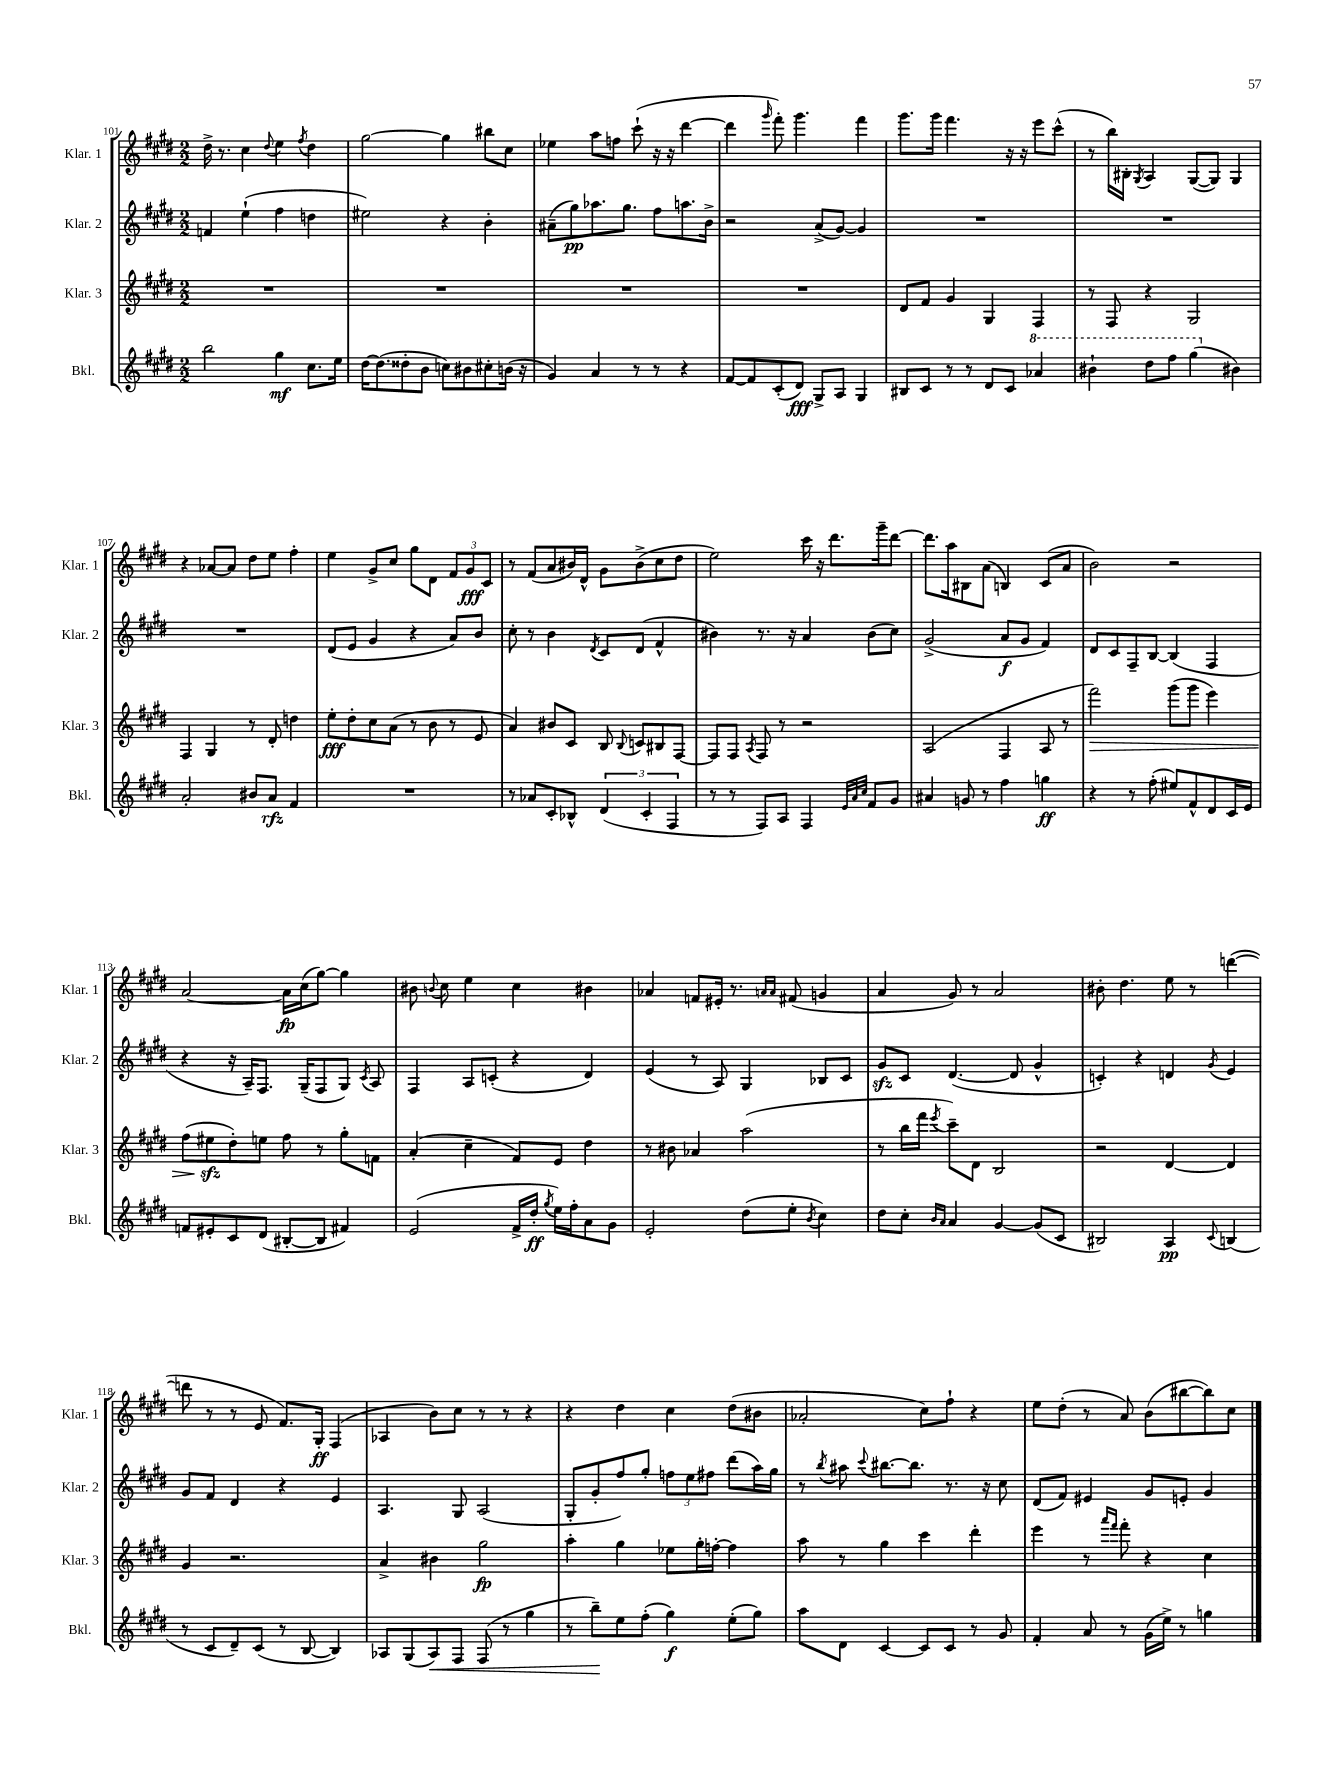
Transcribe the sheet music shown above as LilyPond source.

<<
\new StaffGroup <<
\new Staff = "s0" \with { instrumentName = "Klar. 1" shortInstrumentName = "Klar. 1" } {
    \clef treble \key e \major \numericTimeSignature \time 2/2
    \autoBeamOff dis''16-> r8. cis''4 \appoggiatura { dis''8 } e''4 \acciaccatura { fis''8 } dis''4 |
    gis''2~ gis''4 bis''8[ cis''8] |
    ees''4 a''8[ f''8] cis'''8-!( r16 r16 dis'''4~ |
    dis'''4 \grace { gis'''16 } fis'''8-.) gis'''4. fis'''4 |
    gis'''8.[ gis'''16] fis'''4. r16 r16 e'''8[ cis'''8]-^( |
    r8 b''16[) bis16]-. \acciaccatura { gis8 } a4 gis8[~( gis8]) gis4 |
    r4 aes'8[~ aes'8] dis''8[ e''8] fis''4-. |
    e''4 gis'8[-> cis''8] gis''8[ dis'8] \tuplet 3/2 { fis'8[ gis'8\fff cis'8] } |
    r8 fis'8[( a'8 bis'16) dis'16]-^ gis'8[ bis'8->( cis''8 dis''8] |
    e''2) cis'''16 r16 dis'''8.[ gis'''16-- dis'''8]~ |
    dis'''8.[ a''16 bis8 a'8]( b4) cis'8[( a'8] |
    b'2) r2 |
    a'2~ a'16[\fp cis''16( gis''8]~) gis''4 |
    bis'8 \appoggiatura { b'8 } cis''8 e''4 cis''4 bis'4 |
    aes'4 f'8[ eis'16]-. r8. \grace { a'16[ a'16] } fis'8( g'4 |
    a'4 gis'8) r8 a'2 |
    bis'8-. dis''4. e''8 r8 d'''4~( |
    d'''8 r8 r8 e'8 fis'8.[) gis16]-.\ff fis4( |
    aes4 b'8[) cis''8] r8 r8 r4 |
    r4 dis''4 cis''4 dis''8[( bis'8] |
    aes'2-. cis''8[) fis''8]-! r4 |
    e''8[ dis''8]-.( r8 a'8) b'8[( bis''8~ bis''8) cis''8] \bar "|." |
}
\new Staff = "s1" \with { instrumentName = "Klar. 2" shortInstrumentName = "Klar. 2" } {
    \clef treble \key e \major \numericTimeSignature \time 2/2
    \autoBeamOff f'4 e''4-!( fis''4 d''4 |
    eis''2) r4 b'4-. |
    ais'8[--( gis''8\pp) aes''8. gis''8.] fis''8[ a''8. b'16]-> |
    r2 a'8[->( gis'8]~) gis'4 |
    R1 |
    R1 |
    R1 |
    dis'8[( e'8] gis'4 r4 a'8[) b'8] |
    cis''8-. r8 b'4 \acciaccatura { dis'8 } cis'8[ dis'8]( fis'4-^ |
    bis'4) r8. r16 a'4 bis'8[( cis''8]) |
    gis'2->( a'8[\f gis'8] fis'4) |
    dis'8[ cis'8 fis8-- b8]~ b4( fis4 |
    r4 r16 a16[--) fis8.] gis16[--( fis8 gis8]) \acciaccatura { cis'8 } a8 |
    fis4 a8[ c'8]-.( r4 dis'4) |
    e'4( r8 a8) gis4 bes8[ cis'8] |
    gis'8[\sfz cis'8] dis'4.~( dis'8 gis'4-^ |
    c'4-.) r4 d'4 \acciaccatura { gis'8 } e'4 |
    gis'8[ fis'8] dis'4 r4 e'4 |
    a4. gis8 a2( |
    gis8[-. gis'8-. fis''8) gis''8]-. \tuplet 3/2 { f''8[ e''8 fis''8] } dis'''8[( a''16) gis''16] |
    r8 \acciaccatura { b''8 } ais''8 \appoggiatura { cis'''8 } bis''8.[~ bis''8.] r8. r16 cis''8 |
    dis'8[( fis'8]) eis'4 gis'8[ e'8]-. gis'4 \bar "|." |
}
\new Staff = "s2" \with { instrumentName = "Klar. 3" shortInstrumentName = "Klar. 3" } {
    \clef treble \key e \major \numericTimeSignature \time 2/2
    \autoBeamOff R1 |
    R1 |
    R1 |
    R1 |
    dis'8[ fis'8] gis'4 gis4 fis4 |
    r8 fis8 r4 gis2 |
    fis4 gis4 r8 dis'8-. d''4 |
    e''8[-.\fff dis''8-. cis''8 a'8]( r8 b'8 r8 e'8 |
    a'4) bis'8[ cis'8] b8 \appoggiatura { b8 } c'8[ bis8 fis8]~ |
    fis8[ fis8] \acciaccatura { a8 } fis8 r8 r2 |
    a2( fis4 a8 r8 |
    fis'''2\>) gis'''8[( gis'''8] e'''4) |
    fis''8[( eis''8\sfz\! dis''8-.) e''8] fis''8 r8 gis''8[-. f'8] |
    a'4-.( cis''4-- fis'8[) e'8] dis''4 |
    r8 bis'8 aes'4 a''2( |
    r8 b''16[ fis'''16] \acciaccatura { e'''8 } cis'''8[--) dis'8] b2 |
    r2 dis'4~ dis'4 |
    gis'4 r2. |
    a'4-> bis'4 gis''2\fp |
    a''4-. gis''4 ees''8[ gis''16-. f''16]~-. f''4 |
    a''8 r8 gis''4 cis'''4 dis'''4-. |
    e'''4 r8 \grace { a'''16[ fis'''16] } fis'''8-. r4 cis''4 \bar "|." |
}
\new Staff = "s3" \with { instrumentName = "Bkl." shortInstrumentName = "Bkl." } {
    \clef treble \key e \major \numericTimeSignature \time 2/2
    \autoBeamOff b''2 gis''4\mf cis''8.[ e''16] |
    dis''16[~ dis''8.( disis''8-. b'8] c''8[) bis'8 cis''8-. b'16]( r16 |
    gis'4) a'4 r8 r8 r4 |
    fis'8[~ fis'8 cis'8-.( dis'8]\fff) gis8[-> a8] gis4 |
    bis8[ cis'8] r8 r8 dis'8[ cis'8] \ottava #1 aes''4 |
    bis''4-! dis'''8[ fis'''8] gis'''4( \ottava #0 bis'4) |
    a'2-. bis'8[ a'8]\rfz fis'4 |
    R1 |
    r8 aes'8[ cis'8-. bes8]-^ \tuplet 3/2 { dis'4( cis'4-. fis4 } |
    r8 r8 fis8[) a8] fis4 \grace { e'32[ a'32 cis''32] } fis'8[ gis'8] |
    ais'4 g'8 r8 fis''4 g''4\ff |
    r4 r8 fis''8-.( eis''8[) fis'8-^ dis'8 cis'16 e'16] |
    f'8[ eis'8-. cis'8 dis'8]( bis8[~-. bis8] fis'4) |
    e'2( fis'16[-> dis''16]-.\ff \acciaccatura { gis''8 } e''16[) fis''16-. a'8 gis'8] |
    e'2-. dis''8[( e''8]-. \acciaccatura { b'8 } cis''4) |
    dis''8[ cis''8]-. \grace { b'16[ a'16] } a'4 gis'4~ gis'8[( cis'8] |
    bis2) a4\pp \appoggiatura { cis'8 } b4( |
    r8 cis'8[ dis'8--) cis'8]( r8 b8~ b4) |
    aes8[ gis8( aes8\<) fis8] fis8( r8 gis''4 |
    r8 b''8[--\!) e''8 fis''8]-.( gis''4\f) e''8[-.( gis''8]) |
    a''8[ dis'8] cis'4~ cis'8[ cis'8] r8 gis'8 |
    fis'4-. a'8 r8 gis'16[( e''16]->) r8 g''4 \bar "|." |
}
>>
>>
\layout { \context { \Score currentBarNumber = #101 } }
